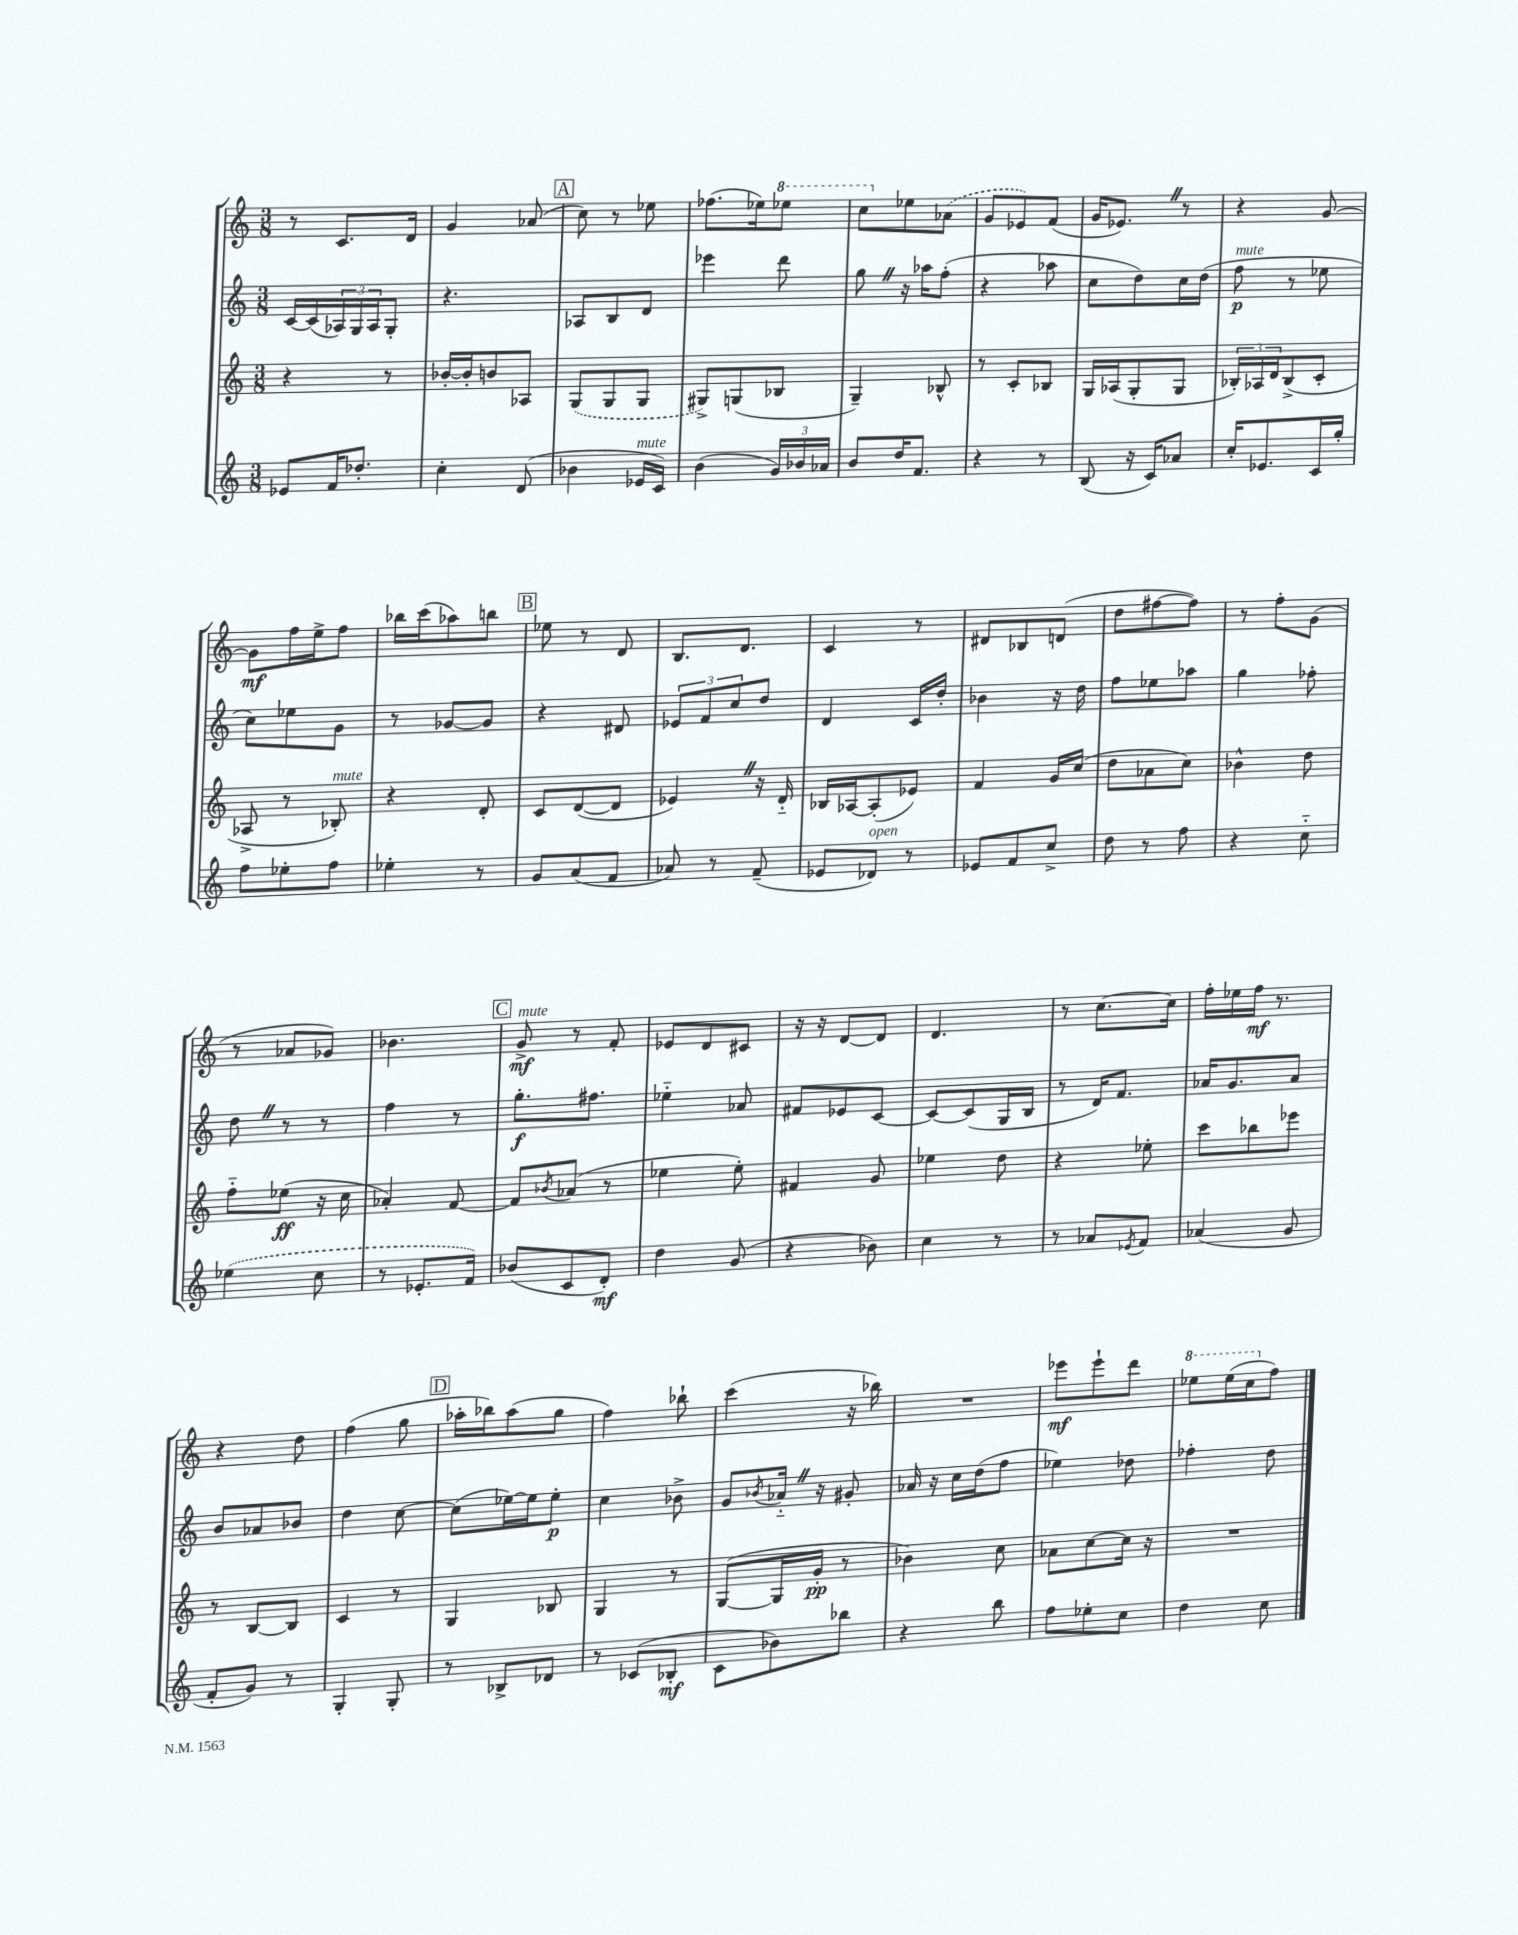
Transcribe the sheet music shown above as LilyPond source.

<<
\new StaffGroup <<
\new Staff = "s0" {
    \clef treble \key c \major \numericTimeSignature \time 3/8
    r8 c'8. d'16 |
    g'4 aes'8( |
    \mark \markup { \box "A" } c''8) r8 ees''8 |
    fes''8.( ees''16) \ottava #1 ees'''8 |
    c'''8 \ottava #0 ees''8 \once \slurDashed aes'8( |
    g'8 ees'8) f'8( |
    g'16 ees'8.) \once \override BreathingSign.text = \markup { \musicglyph "scripts.caesura.straight" } \breathe r8 |
    r4 g'8~ |
    g'8\mf f''16 e''16-> f''8 |
    bes''16 c'''16( aes''8) b''8 |
    \mark \markup { \box "B" } ees''8 r8 d'8 |
    b8. d'8. |
    c'4 r8 |
    dis'8 bes8 d'8( |
    d''8 fis''8~ fis''8) |
    r8 f''8-. g'8( |
    r8 aes'8 ges'8) |
    bes'4. |
    \mark \markup { \box "C" } g'8->\mf^\markup { \italic "mute" } r8 f'8-. |
    ees'8 d'8 cis'8 |
    r16 r16 d'8~ d'8 |
    d'4. |
    r8 c''8.~ c''16 |
    f''16-. ees''16 f''16\mf r8. |
    r4 d''8 |
    f''4( g''8 |
    \mark \markup { \box "D" } aes''16-. bes''16) aes''8( g''8 |
    f''4) bes''8-! |
    c'''4( r16 bes''16) |
    R4. |
    ees'''8\mf ees'''8-! d'''8 |
    \ottava #1 ees'''8 ees'''16( c'''16 \ottava #0 f''8) \bar "|." |
}
\new Staff = "s1" {
    \clef treble \key c \major \numericTimeSignature \time 3/8
    c'16~ c'16( \tuplet 3/2 { aes16) g16 aes16 } g8-. |
    r4. |
    \mark \markup { \box "A" } aes8 b8 d'8 |
    ees'''4 d'''8 |
    g''8 \once \override BreathingSign.text = \markup { \musicglyph "scripts.caesura.straight" } \breathe r16 aes''16 f''8-.( |
    r4 aes''8 |
    c''8 d''8) c''16 d''16( |
    f''8\p^\markup { \italic "mute" } r8 ees''8 |
    c''8) ees''8 g'8 |
    r8 ges'8~ ges'8 |
    \mark \markup { \box "B" } r4 dis'8 |
    \tuplet 3/2 { ees'8 f'8 c''8 } d''8 |
    d'4 c'16 d''16-. |
    bes'4 r16 d''16 |
    f''8 ees''8 aes''8 |
    g''4 fes''8-. |
    d''8 \once \override BreathingSign.text = \markup { \musicglyph "scripts.caesura.straight" } \breathe r8 r8 |
    f''4 r8 |
    \mark \markup { \box "C" } g''8.-.\f fis''8. |
    ees''4-_ aes'8 |
    fis'8 ees'8 c'8~ |
    c'8~ c'8( g16 b16 |
    r8 d'16) f'8. |
    aes'16 g'8. aes'8 |
    b'8 aes'8 bes'8 |
    d''4 c''8~ |
    \mark \markup { \box "D" } c''8( ees''16~) ees''16 ees''8-.\p |
    c''4 bes'8-> |
    g'8 \acciaccatura { bes'8 } aes'16-_ \once \override BreathingSign.text = \markup { \musicglyph "scripts.caesura.straight" } \breathe r16 gis'8-. |
    aes'16 r16 c''16 d''16( f''8 |
    ees''4) des''8 |
    fes''4-. d''8 \bar "|." |
}
\new Staff = "s2" {
    \clef treble \key c \major \numericTimeSignature \time 3/8
    r4 r8 |
    bes'16~-. bes'16-. b'8 aes8 |
    \mark \markup { \box "A" } \once \slurDashed g8( g8 g8 |
    gis8->) g8( bes8 |
    g4--) bes8-^ |
    r8 c'8-. bes8 |
    g16 aes16( g8-. g8 |
    \tuplet 3/2 { bes16-.) aes16 d'16 } bes8->( c'8-. |
    aes8-> r8 bes8-.^\markup { \italic "mute" }) |
    r4 d'8-. |
    \mark \markup { \box "B" } c'8 d'8~( d'8 |
    ees'4) \once \override BreathingSign.text = \markup { \musicglyph "scripts.caesura.straight" } \breathe r16 d'16-_ |
    bes16 aes16~ aes8-.( ees'8) |
    f'4 g'16 c''16( |
    d''8 aes'8 c''8) |
    bes'4-^ d''8 |
    f''8-_ ees''8\ff( r16 c''16 |
    aes'4-.) f'8~ |
    \mark \markup { \box "C" } f'8 \acciaccatura { bes'8 } aes'8( r8 |
    ees''4 ees''8-.) |
    fis'4 g'8 |
    ees''4 d''8 |
    r4 ees''8-. |
    c'''8 bes''8 ees'''8 |
    r8 b8~ b8 |
    c'4 r8 |
    \mark \markup { \box "D" } g4 bes8 |
    g4 r8 |
    g8~( g16 g'16-.\pp r8 |
    bes'4) c''8 |
    aes'8 c''8~ c''16 r16 |
    R4. \bar "|." |
}
\new Staff = "s3" {
    \clef treble \key c \major \numericTimeSignature \time 3/8
    ees'8 f'16 des''8.-. |
    c''4-. d'8( |
    \mark \markup { \box "A" } bes'4 ees'16^\markup { \italic "mute" } c'16) |
    b'4( \tuplet 3/2 { g'16) bes'16 aes'16 } |
    b'8 d''16 f'8. |
    r4 r8 |
    b8( r16 c'16) aes'8 |
    c''16-. ees'8. c'16 g''16-. |
    f''8 ees''8-. f''8 |
    ees''4-. r8 |
    \mark \markup { \box "B" } g'8 a'8( f'8 |
    aes'8) r8 f'8--( |
    ees'8 des'8^\markup { \italic "open" }) r8 |
    ees'8 f'8 c''8-> |
    d''8 r8 f''8 |
    r4 c''8-_ |
    \once \slurDashed ees''4( c''8 |
    r8 ees'8.-. f'16) |
    \mark \markup { \box "C" } bes'8( c'8 d'8-.\mf) |
    d''4 g'8( |
    r4 bes'8) |
    c''4 r8 |
    r8 aes'8 \acciaccatura { ees'8 } f'8 |
    aes'4( g'8 |
    f'8-. g'8) r8 |
    g4-. g8-. |
    \mark \markup { \box "D" } r8 bes8-> des'8 |
    r8 ces'8( bes8-.\mf |
    c'8 bes'8) bes''8 |
    r4 b''8 |
    f''8 ees''8-. c''8 |
    d''4 c''8 \bar "|." |
}
>>
>>
\layout { \context { \Score \remove "Bar_number_engraver" } }
